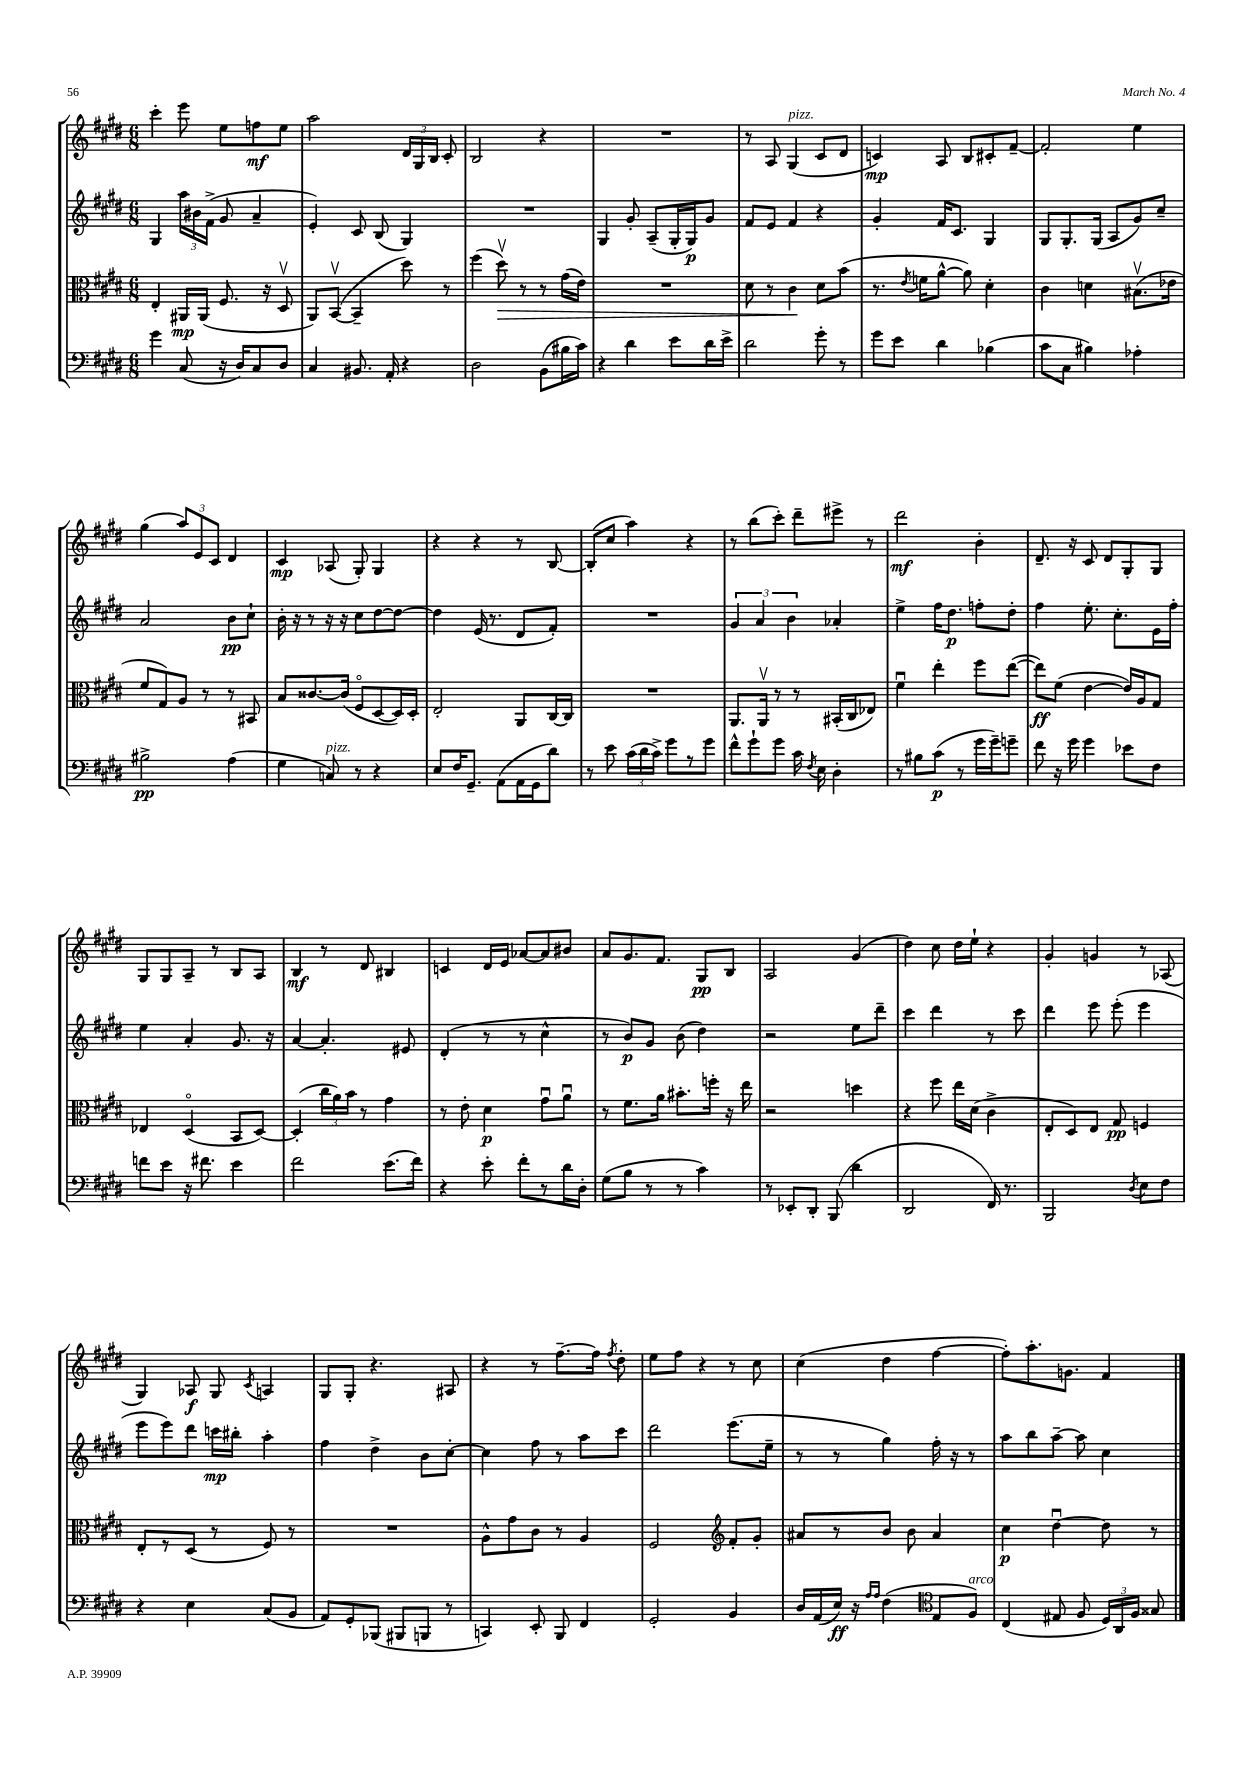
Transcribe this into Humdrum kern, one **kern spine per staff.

**kern	**kern	**kern	**kern
*staff4	*staff3	*staff2	*staff1
*clefF4	*clefC3	*clefG2	*clefG2
*k[f#c#g#d#]	*k[f#c#g#d#]	*k[f#c#g#d#]	*k[f#c#g#d#]
*M6/8	*M6/8	*M6/8	*M6/8
4g#	4E'	4G#	4ccc#'
(8C#	16AA#	24aa	8eee
.	.	24b#	.
.	(16AA#	.	.
.	.	(24f#^	.
16r	8.F#	8g#	8ee
16D#)	.	.	.
8C#	.	4a~	8ff
.	16r	.	.
8D#	8D#v	.	8ee
=	=	=	=
4C#	8AA)	4e')	2aa
.	([8BBv	.	.
8.BB#	4BB~]	8c#	.
.	.	(8B	.
16AA'	.	.	.
4r	8dd#)	4G#)	24d#
.	.	.	24G#
.	.	.	24B
.	8r	.	8c#'
=	=	=	=
2D#	(4ff#	2.r	2B
.	8dd#v)	.	.
.	8r	.	.
(8BB	8r	.	4r
16B#	(16g#	.	.
16c#)	16e)	.	.
=	=	=	=
4r	2.r	4G#	2.r
4d#	.	8g#'	.
.	.	(8A~	.
8e	.	16G#'	.
.	.	16G#)	.
16d#	.	8g#	.
16e^	.	.	.
=	=	=	=
2d#	8d#	8f#	8r
.	8r	8e	8A
.	4c#	4f#	(4G#
8g#'	8d#	4r	8c#
8r	(8b	.	8d#
=	=	=	=
8g#	8.r	4g#'	4c)
8e	.	.	.
.	8qe	.	.
.	16f	.	.
4d#	[8a^^	16f#	8A
.	.	8.c#	.
.	8a])	.	8B
(4B-	4d#'	4G#	8c#'
.	.	.	[8f#~
=	=	=	=
8c#	4c#	8G#	2f#']
8C#	.	8.G#'	.
4B#)	4d	.	.
.	.	(16G#	.
.	.	8A	.
4A-'	(8.B#v	8g#)	4ee
.	.	8cc#~	.
.	16e-	.	.
=	=	=	=
2B#^	8f#	2a	(4gg#
.	8G#)	.	.
.	8A	.	12aa)
.	.	.	12e
.	8r	.	.
.	.	.	12c#
(4A	8r	8b	4d#
.	8BB#	8cc#`	.
=	=	=	=
4G#	8B	16b'	4c#
.	.	16r	.
.	[8.c##	8r	.
8C)	.	16r	(8A-
.	(16c##]	16r	.
8r	8F#o	8cc#	8G#')
4r	[8D#	[8dd#	4G#
.	16D#])	8dd#_	.
.	16D#'	.	.
=	=	=	=
8E	2E'	4dd#]	4r
16F#	.	.	.
8.GG#~	.	.	.
.	.	(16e	4r
.	.	8.r	.
(8AA	.	.	.
16AA	8AA	8d#	8r
16GG#	.	.	.
8d#)	[16C#	8f#')	[8B
.	16C#]	.	.
=	=	=	=
8r	2.r	2.r	(8B']
8e	.	.	8cc#
(24c#	.	.	4aa)
24d#	.	.	.
24c#^)	.	.	.
8g#	.	.	.
8r	.	.	4r
8g#	.	.	.
=	=	=	=
8f#^^	8.AA	6g#	8r
8g#`	.	.	(8bb
.	.	6a	.
.	16AAv	.	.
8g#	8r	.	8ccc#')
.	.	6b	.
16c#	8r	.	8ddd#~
8qF#	.	.	.
16E	.	.	.
4D#'	(16BB#'	4a-'	8eee#^
.	16C#	.	.
.	8E-)	.	8r
=	=	=	=
8r	4f#u	4ee^	2ddd#
8B#	.	.	.
(8c#	4ee'	16ff#	.
.	.	8.dd#	.
8r	.	.	.
16g#	8ff#	8ff'	4b'
16g#~)	.	.	.
8g~	([8ee	8dd#'	.
=	=	=	=
8f#	8ee])	4ff#	8.d#~
16r	(8f#	.	.
16g#	.	.	16r
4g#	[4e	8.ee'	8c#
.	.	.	8d#
.	.	8.cc#'	.
8e-	16e])	.	8G#'
.	16A	.	.
8F#	8G#	16e	8G#
.	.	16ff#'	.
=	=	=	=
8f	4E-	4ee	8G#
8e	.	.	8G#
16r	(4D#o	4a'	8A~
8.f#	.	.	.
.	.	.	8r
4e	8BB	8.g#	8B
.	[8D#)	.	8A
.	.	16r	.
=	=	=	=
2f#	(4D#']	[4a	4B
.	24cc#	4.a']	8r
.	24a)	.	.
.	24b	.	.
.	8r	.	8d#
(8.e	4g#	.	4B#
.	.	8e#	.
16f#)	.	.	.
=	=	=	=
4r	8r	(4d#'	4c
.	8e'	.	.
8e'	4d#	8r	16d#
.	.	.	16e
8f#'	.	8r	[8a-
8r	8g#u	4cc#^^	8a-]
16d#	8au	.	8b#
16D#'	.	.	.
=	=	=	=
(8G#	8r	8r	8a
8B	8.f#	8b)	8.g#
8r	.	8g#	.
.	16a	.	8.f#
8r	8.b#'	(8b	.
4c#)	.	4dd#)	8G#
.	16ff'	.	.
.	16r	.	8B
.	16ee	.	.
=	=	=	=
8r	2r	2r	2A
8EE-'	.	.	.
8DD#'	.	.	.
(8BBB	.	.	.
4d#	4dd	8ee	(4g#
.	.	8ddd#~	.
=	=	=	=
2DD#	4r	4ccc#	4dd#)
.	8ff#	4ddd#	8cc#
.	16ee	.	16dd#
.	(16d#	.	16ee`
16FF#)	4c#^	8r	4r
8.r	.	.	.
.	.	8ccc#	.
=	=	=	=
2BBB	8E'	4ddd#	4g#'
.	8D#)	.	.
.	8E	8eee	4g
.	8G#	(8eee'	.
8qD#	.	.	.
8E	4F	4eee	8r
8F#	.	.	(8A-
=	=	=	=
4r	8E'	8eee	4G#)
.	8r	8eee)	.
4E	(8D#	8ddd#	8A-
.	8r	16ccc	8G#
.	.	16bb#'	.
.	.	.	8qc#
(8C#	8F#)	4aa'	4A
8BB	8r	.	.
=	=	=	=
8AA)	2.r	4ff#	8G#
8GG#'	.	.	8G#'
(8BBB-	.	4dd#^	4.r
8BBB#	.	.	.
8BBB	.	8b	.
8r	.	[8cc#'	8A#
=	=	=	=
4CC)	8A^^	4cc#]	4r
.	8g#	.	.
8EE'	8c#	8ff#	8r
8BBB	8r	8r	[8.ff#~
4FF#	4A	8aa	.
.	.	.	16ff#]
.	.	.	8qff#
.	.	8ccc#	8dd#'
=	=	=	=
2GG#'	2F#	2ddd#	8ee
.	.	.	8ff#
.	.	.	4r
*	*clefG2	*	*
4BB	8f#'	(8.eee	8r
.	8g#'	.	8cc#
.	.	16ee~	.
=	=	=	=
16D#	8a#	8r	(4cc#
(16AA	.	.	.
16E)	8r	8r	.
16r	.	.	.
16qqA	.	.	.
16qqA	.	.	.
(4F#	8b	4gg#)	4dd#
.	8b	.	.
*clefC4	*	*	*
8E	4a#	16ff#'	[4ff#
.	.	16r	.
8F#)	.	8r	.
=	=	=	=
(4C#	4cc#	8aa	8ff#'])
.	.	8bb	8.aa'
8E#	[4dd#u	[8aa~	.
.	.	.	8.g
8F#	.	8aa]	.
24D#)	8dd#]	4cc#	4f#
24AA	.	.	.
24F#	.	.	.
8G##	8r	.	.
==	==	==	==
*-	*-	*-	*-
